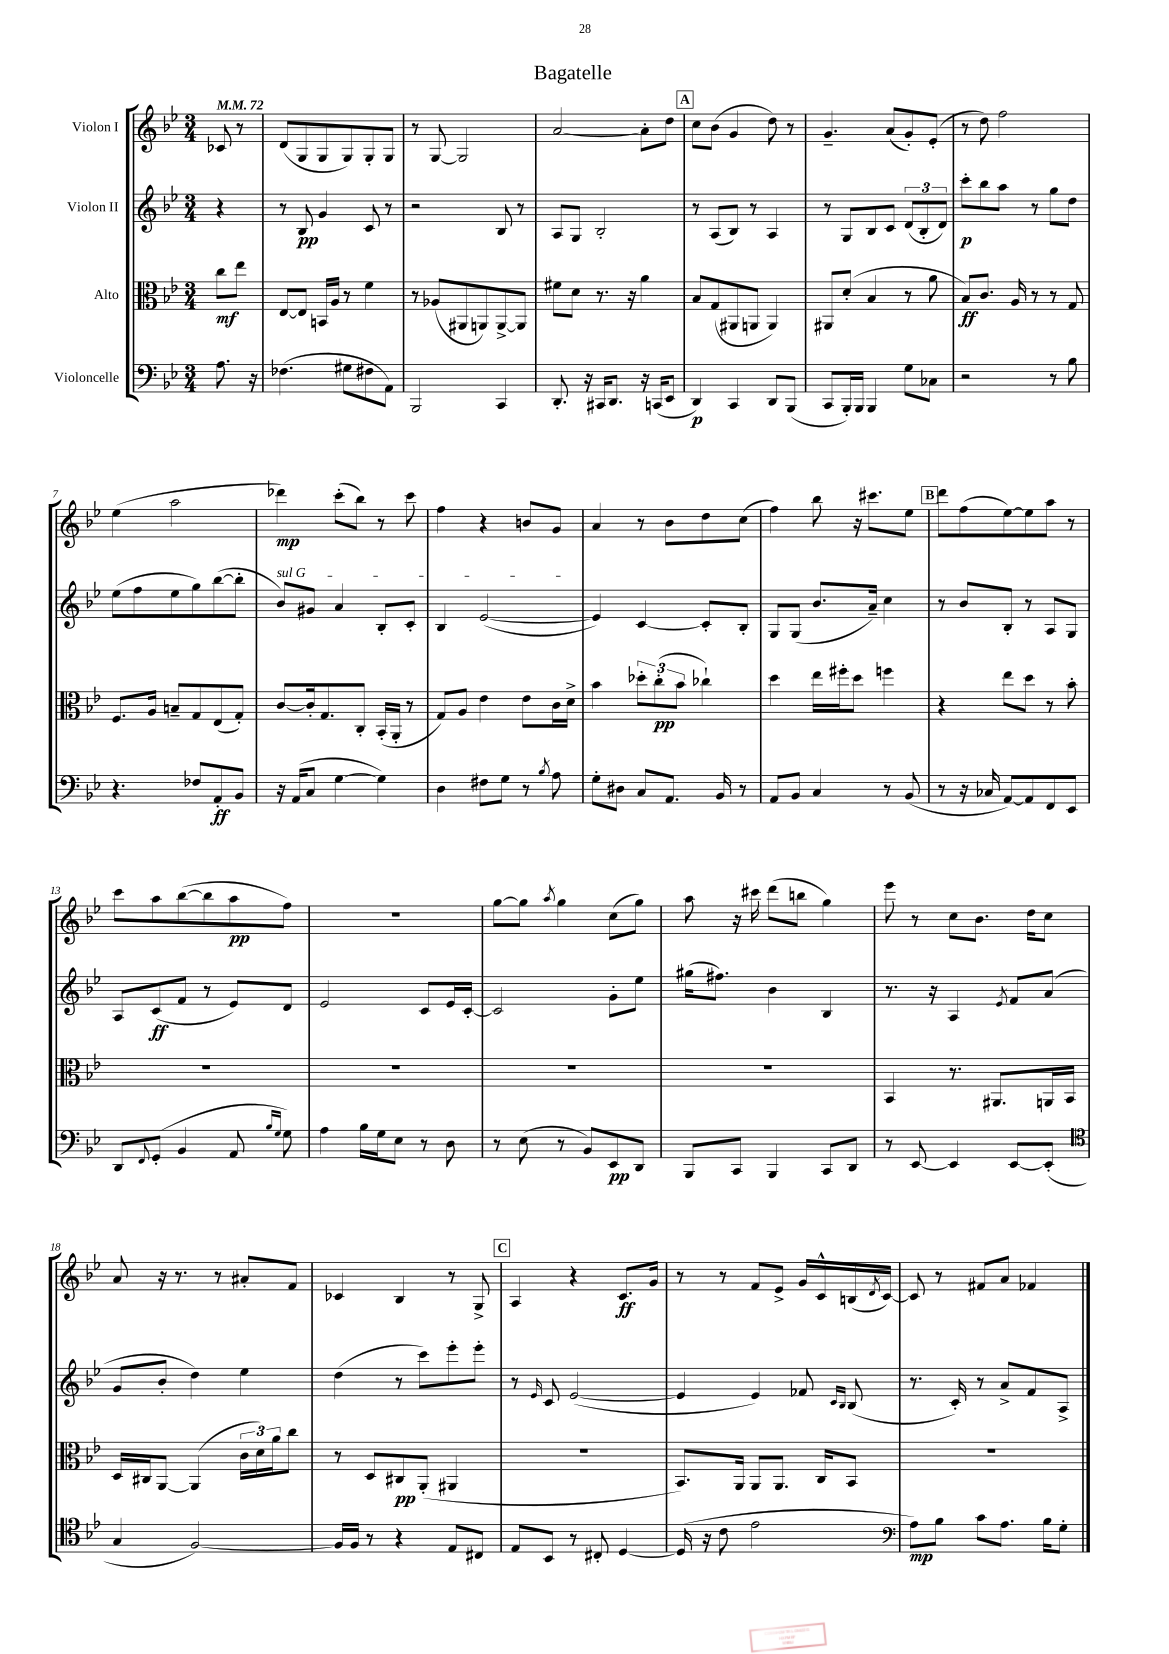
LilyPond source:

\header { title = "Bagatelle" }
<<
\new StaffGroup <<
\new Staff = "s0" \with { instrumentName = "Violon I" } {
    \clef treble \key bes \major \numericTimeSignature \time 3/4 \partial 4 \tempo 4 = 72
    ces'8 r8 |
    d'8( g8 g8 g8) g8-. g8 |
    r8 g8~ g2 |
    a'2~ a'8-. d''8 |
    \mark \markup { \box "A" } c''8 bes'8( g'4 d''8) r8 |
    g'4.-- a'8( g'8-.) ees'8-.( |
    r8 d''8) f''2 |
    ees''4( a''2 |
    des'''4\mp) c'''8-.( bes''8) r8 c'''8 |
    f''4 r4 b'8 g'8 |
    a'4 r8 bes'8 d''8 c''8( |
    f''4) bes''8 r16 cis'''8. ees''8 |
    \mark \markup { \box "B" } d'''8 f''8( ees''8~) ees''8 a''8 r8 |
    c'''8 a''8 bes''8~( bes''8 a''8\pp f''8) |
    R2. |
    g''8~ g''8 \acciaccatura { a''8 } g''4 c''8( g''8) |
    a''8 r16 cis'''16 d'''8( b''8 g''4) |
    ees'''8 r8 c''8 bes'8. d''16 c''8 |
    a'8 r16 r8. r8 ais'8-. f'8 |
    ces'4 bes4 r8 g8-> |
    \mark \markup { \box "C" } a4 r4 c'8.\ff g'16 |
    r8 r8 f'8 ees'8-> g'16 c'16-^ b16( \acciaccatura { d'8 } c'16~) |
    c'8 r8 fis'8 a'8 fes'4 \bar "|." |
}
\new Staff = "s1" \with { instrumentName = "Violon II" } {
    \clef treble \key bes \major \numericTimeSignature \time 3/4 \partial 4
    r4 |
    r8 bes8\pp g'4 c'8 r8 |
    r2 bes8 r8 |
    a8 g8 bes2-. |
    \mark \markup { \box "A" } r8 a8( bes8) r8 a4 |
    r8 g8 bes8 c'8 \tuplet 3/2 { d'8( bes8-. d'8) } |
    c'''8-.\p bes''8 a''8 r8 g''8 d''8 |
    ees''8( f''8 ees''8 g''8) bes''8~( bes''8-. |
    \once \override TextSpanner.bound-details.left.text = \markup { \italic "sul G" } bes'8\startTextSpan) gis'8 a'4 bes8-. c'8-. |
    bes4 ees'2~\stopTextSpan( |
    ees'4) c'4~ c'8-. bes8-. |
    g8 g8( bes'8. a'16--) c''4 |
    \mark \markup { \box "B" } r8 bes'8 bes8-. r8 a8 g8 |
    a8 c'8\ff( f'8 r8 ees'8) d'8 |
    ees'2 c'8 ees'16 c'16~-. |
    c'2 g'8-. ees''8 |
    gis''16( fis''8.) bes'4 bes4 |
    r8. r16 a4 \acciaccatura { ees'8 } f'8 a'8( |
    g'8 bes'8-. d''4) ees''4 |
    d''4( r8 c'''8) ees'''8-. ees'''8-. |
    \mark \markup { \box "C" } r8 \grace { ees'16 } c'8 ees'2~( |
    ees'4 ees'4) fes'8 \grace { c'16 bes16 } bes8( |
    r8. c'16-.) r8 a'8-> f'8 a8-> \bar "|." |
}
\new Staff = "s2" \with { instrumentName = "Alto" } {
    \clef alto \key bes \major \numericTimeSignature \time 3/4 \partial 4
    c''8\mf ees''8 |
    ees8~ ees8 b,16 a16 r8 f'4 |
    r8 aes8( ais,8 a,8) a,8~-> a,8 |
    fis'8 d'8 r8. r16 a'4 |
    \mark \markup { \box "A" } bes8 g8( ais,8 a,8 a,4) |
    ais,8 d'8-.( bes4 r8 a'8 |
    bes8\ff) c'8. a16 r8 r8 g8 |
    f8. a16 b8-- g8 ees8( g8-.) |
    c'8~ c'16-. g8. c8-. bes,16-.( a,16-. r8 |
    g8) a8 ees'4 ees'8 c'16 d'16-> |
    bes'4 \tuplet 3/2 { des''8-. c''8-.\pp( bes'8 } ces''4-!) |
    d''4 ees''16 fis''16-. d''8 f''4 |
    \mark \markup { \box "B" } r4 ees''8 d''8 r8 bes'8-. |
    R2. |
    R2. |
    R2. |
    R2. |
    bes,4 r8. ais,8. a,16 bes,16 |
    d16 cis16 a,8~ a,4( \tuplet 3/2 { c'16 d'16) a'16 } c''8 |
    r8 d8 cis8\pp a,8-.( ais,4 |
    \mark \markup { \box "C" } R2. |
    bes,8.) a,16 a,8 a,8. c16 bes,8 |
    R2. \bar "|." |
}
\new Staff = "s3" \with { instrumentName = "Violoncelle" } {
    \clef bass \key bes \major \numericTimeSignature \time 3/4 \partial 4
    a8. r16 |
    fes4.( gis8 fis8 a,8) |
    bes,,2 c,4 |
    d,8.-. r16 cis,16 d,8. r16 c,16( ees,8 |
    \mark \markup { \box "A" } d,4\p) c,4 d,8 bes,,8( |
    c,8 bes,,16-.) bes,,16 bes,,4 g8 ces8 |
    r2 r8 bes8 |
    r4. fes8 a,8-.\ff bes,8 |
    r16 a,16( c8 g4~ g4) |
    d4 fis8 g8 r8 \acciaccatura { bes8 } a8 |
    g8-. dis8 c8 a,8. bes,16 r8 |
    a,8 bes,8 c4 r8 bes,8( |
    \mark \markup { \box "B" } r8 r16 ces16 a,8~) a,8 f,8 ees,8 |
    d,8 \appoggiatura { f,8 } g,8-.( bes,4 a,8 \grace { bes16 g16 } g8) |
    a4 bes16 g16 ees8 r8 d8 |
    r8 ees8( r8 bes,8) ees,8\pp d,8 |
    bes,,8 c,8 bes,,4 c,8 d,8 |
    r8 ees,8~ ees,4 ees,8~ ees,8-.( |
    \clef tenor g4 f2~) |
    f16 f16 r8 r4 ees8 cis8 |
    \mark \markup { \box "C" } ees8 bes,8 r8 cis8-. d4~ |
    d16( r16 c'8 ees'2 |
    \clef bass a8\mp) bes8 c'8 a8. bes16 g8-. \bar "|." |
}
>>
>>
